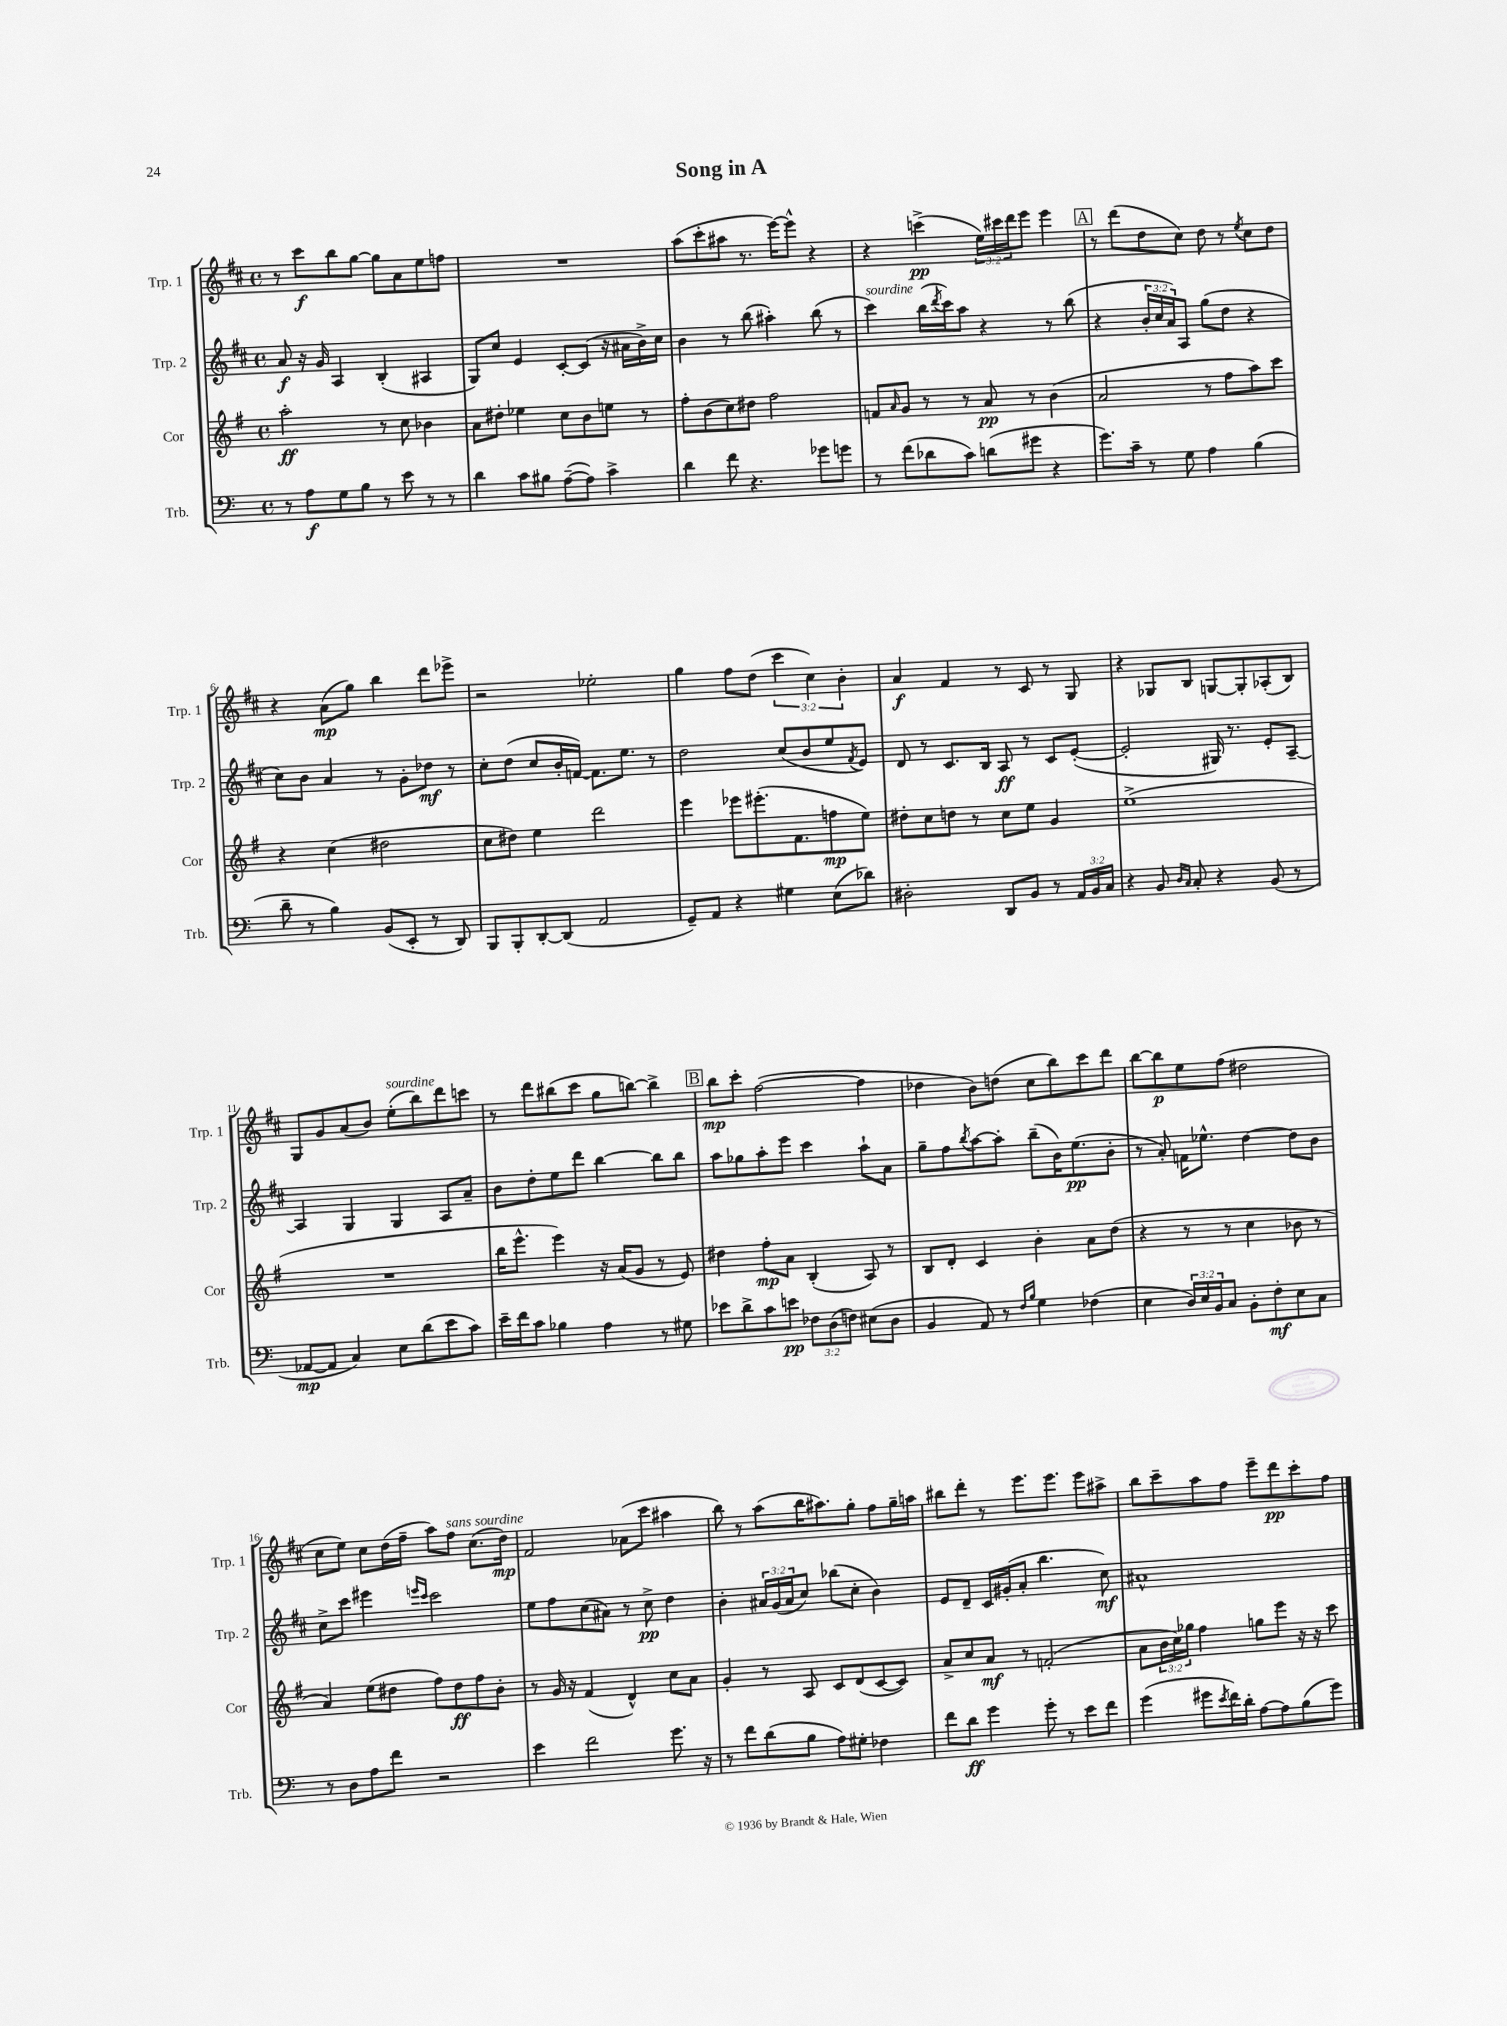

**kern	**dynam	**kern	**dynam	**kern	**dynam	**kern	**dynam
*part4	*part4	*part3	*part3	*part2	*part2	*part1	*part1
*staff4	*staff4	*staff3	*staff3	*staff2	*staff2	*staff1	*staff1
*I"Trb.	*	*I"Cor	*	*I"Trp. 2	*	*I"Trp. 1	*
*I'Trb.	*	*I'Cor	*	*I'Trp. 2	*	*I'Trp. 1	*
*clefF4	*	*clefG2	*	*clefG2	*	*clefG2	*
*k[]	*	*k[f#]	*	*k[f#c#]	*	*k[f#c#]	*
*M4/4	*	*M4/4	*	*M4/4	*	*M4/4	*
*met(c)	*	*met(c)	*	*met(c)	*	*met(c)	*
=1	=1	=1	=1	=1	=1	=1	=1
8r	.	2aa'\	ff	8a/	f	8r	.
8A\L	f	.	.	16r	.	8ccc#\L	f
.	.	.	.	16g/	.	.	.
8G\	.	.	.	4A/	.	8bb\	.
8B\J	.	.	.	.	.	[8gg\J	.
8r	.	8r	.	(4B'/	.	8gg\L]	.
8e\	.	8cc\	.	.	.	8a\	.
8r	.	4b-X\	.	4A#X/	.	8ee\	.
8r	.	.	.	.	.	8ffn\J	.
=2	=2	=2	=2	=2	=2	=2	=2
4d\	.	8a\L	.	8G/L)	.	1r	.
.	.	8dd#X'\J	.	8cc#/J	.	.	.
8c\L	.	4ee-X\	.	4e/	.	.	.
8B#X\J	.	.	.	.	.	.	.
([8A~\L	.	8cc\L	.	[8c#'/L	.	.	.
8A\J])	.	8b\	.	(8c#/J]	.	.	.
4c^\	.	8een\J	.	16r	.	.	.
.	.	.	.	16a#X\LL	.	.	.
.	.	8r	.	16b^\)	.	.	.
.	.	.	.	16cc#\JJ	.	.	.
=3	=3	=3	=3	=3	=3	=3	=3
4d\	.	8ff#'\L	.	4b\	.	(8aa\L	.
.	.	(8b\	.	.	.	8ccc#'\	.
8f\	.	8cc\)	.	8r	.	8aa#X\J	.
4.r	.	8dd#X\J	.	(8bb\	.	8.r	.
.	.	2ff#\	.	4aa#X'\)	.	.	.
.	.	.	.	.	.	[16eee\KL)	.
.	.	.	.	.	.	8eee^^\J]	.
8g-X\L	.	.	.	(8bb\	.	4r	.
8gn\J	.	.	.	8r	.	.	.
=4	=4	=4	=4	=4	=4	=4	=4
!	!	!	!	!LO:TX:a:i:t=sourdine	!	!	!
8r	.	8fn/L	.	4ccc#\)	.	4r	.
.	.	16qqa/	.	.	.	.	.
(8f\L	.	8g/J	.	.	.	.	.
8d-X\	.	8r	.	(16bb\LL	.	(4cccn^\	pp
.	.	.	.	8qddd/	.	.	.
.	.	.	.	16ccc#\J)	.	.	.
8c\J)	.	8r	.	8aa\J	.	.	.
(8dn\L	.	8a/	pp	4r	.	24ee\LL)	.
.	.	.	.	.	.	24ccc#X\	.
.	.	.	.	.	.	24ddd\J	.
8g#X\J	.	8r	.	.	.	8eee\J	.
4r	.	(4b\	.	8r	.	4eee\	.
.	.	.	.	(8bb\	.	.	.
!!LO:REH:place=s1:t=A
=5	=5	=5	=5	=5	=5	=5	=5
8.g\L)	.	2a/	.	4r	.	8r	.
.	.	.	.	.	.	(8ddd\L	.
16c~\Jk	.	.	.	.	.	.	.
8r	.	.	.	24b'/LL	.	8dd\	.
.	.	.	.	24cc#/	.	.	.
.	.	.	.	24a/J)	.	.	.
8G\	.	.	.	8A/J	.	8cc#\J)	.
4A\	.	8r	.	(8gg\L	.	8dd\	.
.	.	8ff#\L	.	8dd\J	.	8r	.
.	.	.	.	.	.	8qee/	.
(4B\	.	8aa\)	.	4r	.	8cc#\L	.
.	.	8ccc\J	.	.	.	8dd\J	.
!!LO:LB:g=z
=6	=6	=6	=6	=6	=6	=6	=6
8d~\	.	4r	.	8cc#\L)	.	4r	.
8r	.	.	.	8b\J	.	.	.
4B\)	.	(4cc\	.	4a/	.	(8a\L	mp
.	.	.	.	.	.	8gg\J)	.
(8BB/L	.	2dd#X\	.	8r	.	4bb\	.
8EE'/J	.	.	.	8g'\L	.	.	.
8r	.	.	.	8dd-X\J	mf	8ddd\L	.
8DD/)	.	.	.	8r	.	8eee-X^\J	.
=7	=7	=7	=7	=7	=7	=7	=7
8BBB/L	.	8cc\L	.	8cc#'\L	.	2r	.
8BBB'/	.	8dd#X\J)	.	(8dd\J	.	.	.
[8DD'/	.	4ee\	.	8cc#/L	.	.	.
(8DD/J]	.	.	.	16b'/L	.	.	.
.	.	.	.	[16fn/JJ)	.	.	.
2AA/	.	2ddd\	.	8.f\L]	.	2ee-X'\	.
.	.	.	.	8.ee\J	.	.	.
.	.	.	.	8r	.	.	.
=8	=8	=8	=8	=8	=8	=8	=8
8GG~/L)	.	4eee\	.	2dd\	.	4gg\	.
8AA/J	.	.	.	.	.	.	.
4r	.	8eee-X\L	.	.	.	8ff#\L	.
.	.	(8.eee#X'\	.	.	.	(8dd\J	.
4G#X\	.	.	.	(8cc#/L	.	6ccc#\	.
.	.	8.f#\	.	.	.	.	.
.	.	.	.	8b/	.	.	.
.	.	.	.	.	.	6cc#\)	.
(8E\L	.	8ffn\	mp	8ee/	.	.	.
.	.	.	.	.	.	6b'\	.
.	.	.	.	8qf#/	.	.	.
8d-X\J)	.	8ee\J)	.	8e/J)	.	.	.
=9	=9	=9	=9	=9	=9	=9	=9
2D#X'\	.	8dd#X'\L	.	8d/	.	4a/	f
.	.	8cc\	.	8r	.	.	.
.	.	8ddn\J	.	8.c#/L	.	4f#/	.
.	.	8r	.	.	.	.	.
.	.	.	.	16B/Jk	.	.	.
8DD/L	.	8cc\L	.	8A/	ff	8r	.
8BB/J	.	8ee\J	.	8r	.	8c#/	.
8r	.	4g/	.	8c#/L	.	8r	.
24AA/LL	.	.	.	([8e'/J	.	8G/	.
24BB/	.	.	.	.	.	.	.
24C/JJ	.	.	.	.	.	.	.
=10	=10	=10	=10	=10	=10	=10	=10
4r	.	(1ee^	.	2e'/]	.	4r	.
8BB/	.	.	.	.	.	8G-X/L	.
16qqD/LL	.	.	.	.	.	.	.
16qqC/JJ	.	.	.	.	.	.	.
8C'/	.	.	.	.	.	8B/J	.
4r	.	.	.	16G#X/)	.	[8Gn/L	.
.	.	.	.	8.r	.	.	.
.	.	.	.	.	.	8G'/]	.
(8BB/	.	.	.	8e'/L	.	(8A-X'/	.
8r	.	.	.	[8A~/J	.	8B/J)	.
!!LO:LB:g=z
=11	=11	=11	=11	=11	=11	=11	=11
[8AA-X/L	mp	1r	.	4A/]	.	8G/L	.
8AA-/J]	.	.	.	.	.	8g/	.
4C/)	.	.	.	4G/	.	(8a/	.
.	.	.	.	.	.	8b/J)	.
!	!	!	!	!	!	!LO:TX:a:i:t=sourdine	!
8E\L	.	.	.	4G/	.	(8ee'\L	.
(8d\	.	.	.	.	.	8bb\)	.
8e\	.	.	.	8A/L	.	8ddd\	.
8c\J)	.	.	.	8a~/J	.	8cccn\J	.
=12	=12	=12	=12	=12	=12	=12	=12
16e~\LL	.	16bb\KL	.	8b\L	.	8r	.
16f\J	.	8.eee^^\J	.	.	.	.	.
8c\J	.	.	.	8dd'\	.	8ddd\L	.
4B-X\	.	4eee\)	.	8ee\	.	(8bb#X\	.
.	.	.	.	8ddd\J	.	8ccc#\J	.
4A\	.	16r	.	[4bb\	.	8gg\L	.
.	.	(16a/KL	.	.	.	.	.
.	.	8g/J	.	.	.	[8bbn\J)	.
8r	.	8r	.	8bb\L]	.	4bb^\]	.
8G#X\	.	8e/)	.	8bb\J	.	.	.
!!LO:REH:place=s1:t=B
=13	=13	=13	=13	=13	=13	=13	=13
8e-X\L	.	4dd#X\	.	8aa\L	.	8bb\L	mp
8d^\	.	.	.	8gg-X\	.	8ccc#'\J	.
8c\	.	8ff#'\L	mp	8aa'\	.	([2ff#\	.
8en\J	pp	8a\J	.	8eee\J	.	.	.
12F-X\L	.	(4B'/	.	4ccc#\	.	.	.
(12D\	.	.	.	.	.	.	.
12Fn\J)	.	.	.	.	.	.	.
(8E#X\L	.	8A/)	.	8aa`\L	.	4ff#\]	.
8D\J	.	8r	.	8a\J	.	.	.
=14	=14	=14	=14	=14	=14	=14	=14
4BB/	.	8B/L	.	8gg~\L	.	4dd-X\	.
.	.	8d'/J	.	8ff#\	.	.	.
.	.	.	.	8qbb/	.	.	.
8AA/)	.	4c/	.	[8aa\	.	8b\L)	.
8r	.	.	.	8aa'\J]	.	(8ddn\J	.
16qqF/LL	.	.	.	.	.	.	.
16qqB/JJ	.	.	.	.	.	.	.
4G\	.	4b'\	.	(8bb~\L	.	8cc#\L	.
.	.	.	.	16b\K)	.	8bb\)	.
.	.	.	.	(8.ee\	pp	.	.
(4F-X\	.	8a\L	.	.	.	8ccc#\	.
.	.	(8dd\J	.	8b'\J	.	8ddd\J	.
=15	=15	=15	=15	=15	=15	=15	=15
4E\	.	4r	.	8r	.	[8bb\L	.
.	.	.	.	8a'/)	.	8bb\]	p
24D/LL)	.	8r	.	16fn\KL	.	8ee\	.
24E/	.	.	.	.	.	.	.
.	.	.	.	8.ee-X^^\J	.	.	.
24BB/J	.	.	.	.	.	.	.
8C/J	.	8r	.	.	.	(8ff#\J	.
8BB'\L	.	4cc\	.	[4dd\	.	2dd#X\	.
8F'\	mf	.	.	.	.	.	.
8E\	.	8b-X\	.	8dd\L]	.	.	.
8C\J	.	8r	.	8b\J	.	.	.
!!LO:LB:g=z
=16	=16	=16	=16	=16	=16	=16	=16
8r	.	4a/)	.	8cc#^\L	.	8cc#\L	.
8D\L	.	.	.	8ccc#\J	.	8ee\J)	.
8A\	.	(8ee\L	.	4eee#X\	.	8cc#\L	.
8f\J	.	8dd#X\J	.	.	.	(16dd\L	.
.	.	.	.	.	.	16ff#~\JJ	.
.	.	.	.	16qqeeen/LL	.	.	.
.	.	.	.	16qqccc#/JJ	.	.	.
2r	.	8ff#\L)	.	2ccc#\	.	8aa\L)	.
!	!	!	!	!	!	!LO:TX:a:i:t=sans sourdine	!
.	.	8dd#\	ff	.	.	8ff#\J	.
.	.	8ff#\	.	.	.	(8.cc#\L	.
.	.	8b'\J	.	.	.	.	.
.	.	.	.	.	.	16dd\Jk)	mp
=17	=17	=17	=17	=17	=17	=17	=17
4e\	.	8r	.	8ee\L	.	2f#/	.
.	.	16g/	.	8ff#\	.	.	.
.	.	16r	.	.	.	.	.
2f\	.	(4f#/	.	(8cc#\	.	.	.
.	.	.	.	8a#X\J)	.	.	.
.	.	4d^^/)	.	8r	.	(8a-X\L	.
.	.	.	.	8cc#^\	pp	8ccc#\J	.
8.g\	.	8cc\L	.	4dd\	.	4aa#X\	.
.	.	8a\J	.	.	.	.	.
16r	.	.	.	.	.	.	.
=18	=18	=18	=18	=18	=18	=18	=18
8r	.	4g'/	.	4b'\	.	8bb\)	.
8f\L	.	.	.	.	.	8r	.
(8d\	.	8r	.	24a#X/LL	.	(8aa\L	.
.	.	.	.	(24g/	.	.	.
.	.	.	.	24a#/J	.	.	.
8B\J	.	8A/	.	8cc#/J)	.	16bb\K	.
.	.	.	.	.	.	8.aa#X\)	.
8A\L)	.	8c/L	.	(8bb-X\L	.	.	.
8G#X'\J	.	(8d/	.	8cc#'\J	.	8gg'\J	.
4F-X\	.	[8c/	.	4b\)	.	8ff#\L	.
.	.	8c/J])	.	.	.	16gg~\L	.
.	.	.	.	.	.	16aan\JJ	.
=19	=19	=19	=19	=19	=19	=19	=19
8f\L	.	8a^/L	.	8e/L	.	8bb#X\L	.
8d\J	ff	8cc/	.	8d~/J	.	8ddd'\J	.
4g\	.	8a/J	mf	16c#/LL	.	8r	.
.	.	.	.	(16g#X'/J	.	.	.
.	.	8r	.	8a'/J	.	8.eee\L	.
8g'\	.	(2fn'/	.	4.bb\	.	.	.
.	.	.	.	.	.	8.eee\J	.
8r	.	.	.	.	.	.	.
8e\L	.	.	.	.	.	8eee\L	.
8f\J	.	.	.	8cc#\)	mf	8aa#X^\J	.
=20	=20	=20	=20	=20	=20	=20	=20
(4g\	.	8a\L	.	1a#X^^	.	8bb\L	.
.	.	24b\L	.	.	.	8ccc#~\	.
.	.	24cc\)	.	.	.	.	.
.	.	24gg-X\JJ	.	.	.	.	.
8g#X\L	.	4ff#\	.	.	.	8aa\	.
8qe/	.	.	.	.	.	.	.
16f\L)	.	.	.	.	.	8ff#\J	.
16d'\JJ	.	.	.	.	.	.	.
[8A\L	.	8ggn\L	.	.	.	8eee~\L	.
8A\]	.	8eee\J	.	.	.	8ddd\	pp
(8B\	.	16r	.	.	.	8ccc#'\	.
.	.	16r	.	.	.	.	.
8g#\J)	.	8ccc\	.	.	.	8ff#\J	.
==	==	==	==	==	==	==	==
*-	*-	*-	*-	*-	*-	*-	*-
